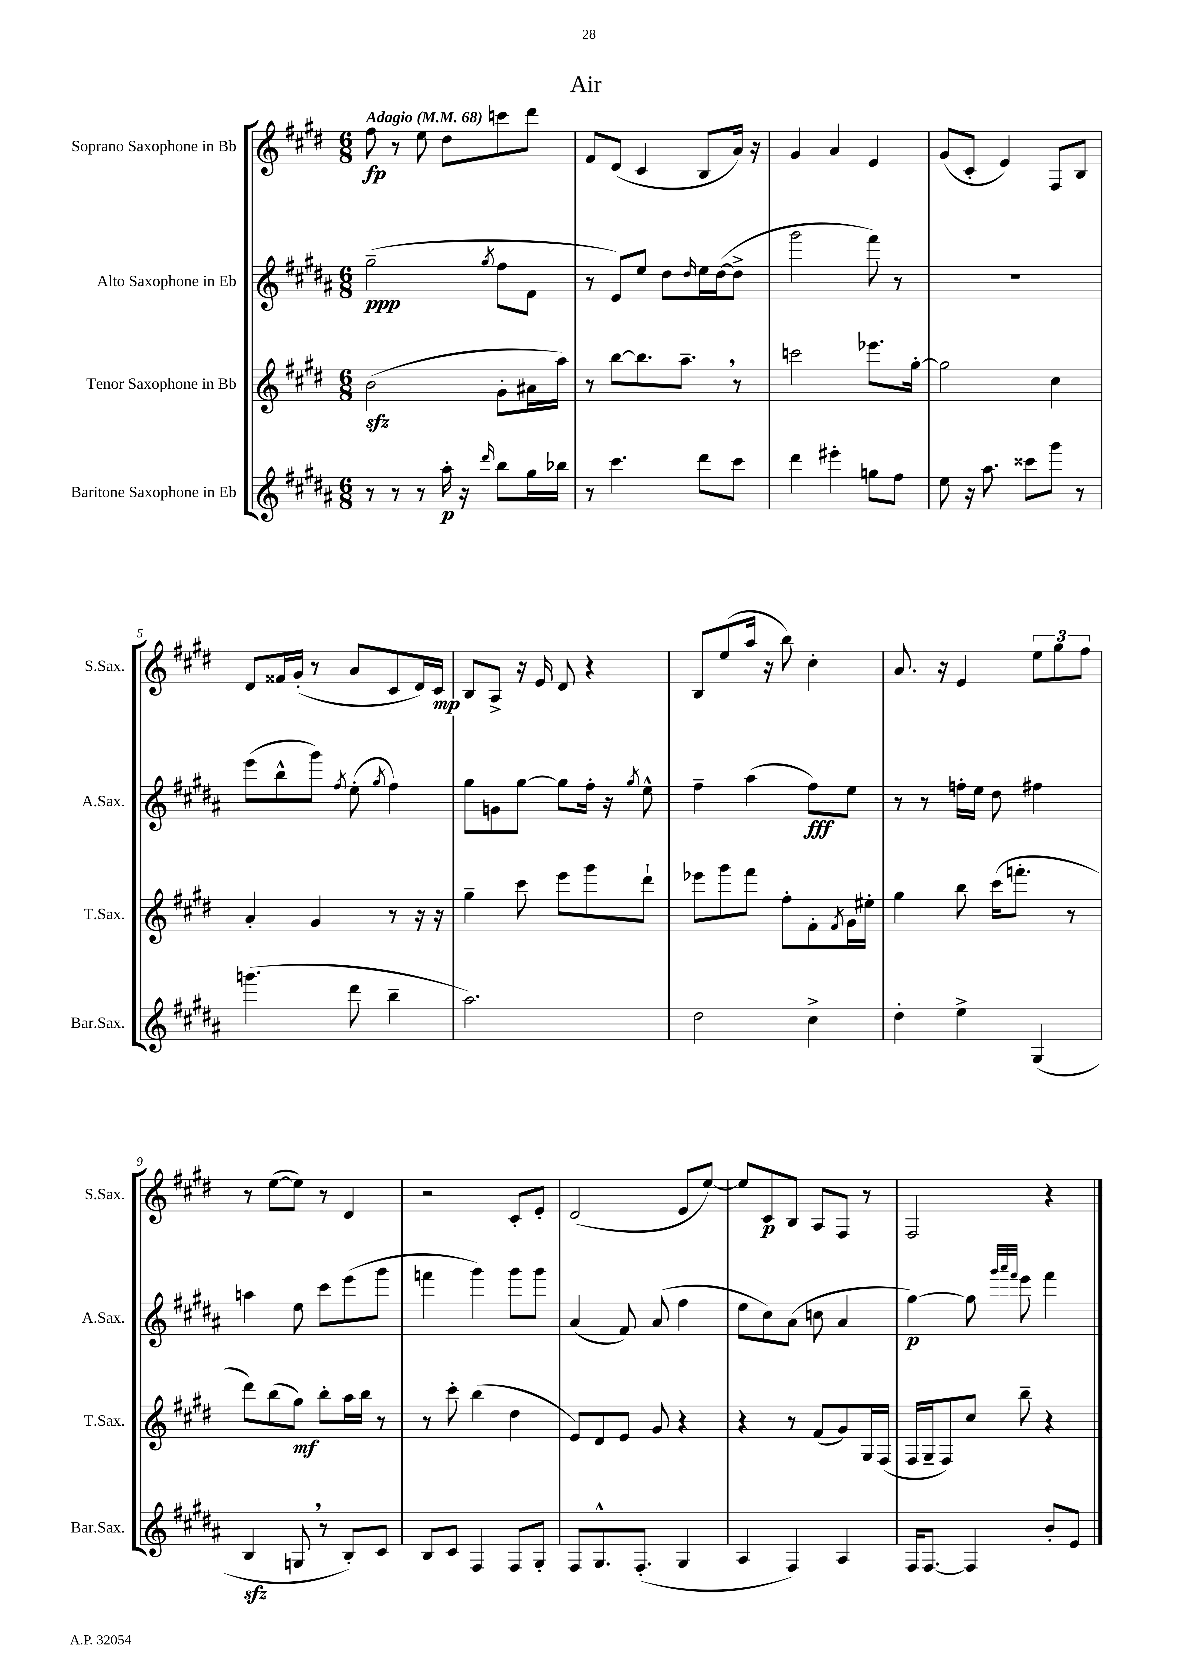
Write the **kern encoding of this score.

**kern	**dynam	**kern	**dynam	**kern	**dynam	**kern	**dynam
*part4	*part4	*part3	*part3	*part2	*part2	*part1	*part1
*staff4	*staff4	*staff3	*staff3	*staff2	*staff2	*staff1	*staff1
*I"Baritone Saxophone in Eb	*	*I"Tenor Saxophone in Bb	*	*I"Alto Saxophone in Eb	*	*I"Soprano Saxophone in Bb	*
*I'Bar.Sax.	*	*I'T.Sax.	*	*I'A.Sax.	*	*I'S.Sax.	*
*clefG2	*	*clefG2	*	*clefG2	*	*clefG2	*
*k[f#c#g#d#a#]	*	*k[f#c#g#d#]	*	*k[f#c#g#d#a#]	*	*k[f#c#g#d#]	*
*M6/8	*	*M6/8	*	*M6/8	*	*M6/8	*
*MM68	*	*MM68	*	*MM68	*	*MM68	*
=1	=1	=1	=1	=1	=1	=1	=1
!	!	!	!	!	!	!LO:TX:a:B:t=Adagio	!
8r	.	(2bzz\	.	(2gg#~\	ppp	8ff#\	fp
8r	.	.	.	.	.	8r	.
8r	.	.	.	.	.	8ee\	.
16aa#'\	p	.	.	.	.	8dd#\L	.
16r	.	.	.	.	.	.	.
16qqddd#/	.	.	.	8qgg#/	.	.	.
8bb\L	.	8g#'\L	.	8ff#\L	.	8cccn\	.
16gg#\L	.	16a#X\L	.	8f#\J	.	8ddd#\J	.
16bb-X\JJ	.	16aa\JJ)	.	.	.	.	.
=2	=2	=2	=2	=2	=2	=2	=2
8r	.	8r	.	8r	.	8f#/L	.
4.ccc#\	.	[8bb\L	.	8e/L)	.	(8d#/J	.
.	.	8.bb\]	.	8ee/J	.	4c#/	.
.	.	.	.	8dd#\L	.	.	.
.	.	8.aa~,\J	.	.	.	.	.
.	.	.	.	16qqdd#/	.	.	.
8ddd#\L	.	.	.	16ee\L	.	8B/L	.
.	.	.	.	([16dd#\J	.	.	.
8ccc#\J	.	8r	.	8dd#^\J]	.	16a/Jk)	.
.	.	.	.	.	.	16r	.
=3	=3	=3	=3	=3	=3	=3	=3
4ddd#\	.	2cccn\	.	2ggg#\	.	4g#/	.
4eee#X'\	.	.	.	.	.	4a/	.
8ggn\L	.	8.eee-X\L	.	8fff#\)	.	4e/	.
8ff#\J	.	.	.	8r	.	.	.
.	.	[16gg#'\Jk	.	.	.	.	.
=4	=4	=4	=4	=4	=4	=4	=4
8ee\	.	2gg#\]	.	2.r	.	(8g#/L	.
16r	.	.	.	.	.	8c#'/J	.
8.aa#\	.	.	.	.	.	.	.
.	.	.	.	.	.	4e/)	.
8ccc##X\L	.	.	.	.	.	.	.
8ggg#\J	.	4cc#\	.	.	.	8F#/L	.
8r	.	.	.	.	.	8B/J	.
!!LO:LB:g=z
=5	=5	=5	=5	=5	=5	=5	=5
(4.gggn\	.	4a'/	.	(8eee\L	.	8d#/L	.
.	.	.	.	8bb^^\	.	16f##X/L	.
.	.	.	.	.	.	(16g#'/JJ	.
.	.	4g#/	.	8ggg#\J)	.	8r	.
.	.	.	.	8qff#/	.	.	.
8ddd#\	.	.	.	(8ee'\	.	8a/L	.
.	.	.	.	8qgg#/	.	.	.
4bb~\	.	8r	.	4ff#\)	.	8c#/	.
.	.	16r	.	.	.	16d#/L)	.
.	.	16r	.	.	.	16c#/JJ	mp
=6	=6	=6	=6	=6	=6	=6	=6
2.aa#\)	.	4gg#~\	.	8gg#\L	.	8B/L	.
.	.	.	.	8gn\	.	8A^/J	.
.	.	8ccc#\	.	[8gg#\J	.	16r	.
.	.	.	.	.	.	16e/	.
.	.	8eee\L	.	8gg#\L]	.	8d#/	.
.	.	8ggg#\	.	16ff#'\Jk	.	4r	.
.	.	.	.	16r	.	.	.
.	.	.	.	8qgg#/	.	.	.
.	.	8ddd#`\J	.	8ee^^\	.	.	.
=7	=7	=7	=7	=7	=7	=7	=7
2dd#\	.	8eee-X\L	.	4ff#~\	.	8B/L	.
.	.	8ggg#\	.	.	.	(8ee/	.
.	.	8fff#\J	.	(4aa#\	.	16aa/Jk	.
.	.	.	.	.	.	16r	.
.	.	8ff#'\L	.	.	.	8bb\)	.
4cc#^\	.	8f#'\	.	8ff#\L)	fff	4cc#'\	.
.	.	8qf#/	.	.	.	.	.
.	.	16g#\L	.	8ee\J	.	.	.
.	.	16ee#X'\JJ	.	.	.	.	.
=8	=8	=8	=8	=8	=8	=8	=8
4dd#'\	.	4gg#\	.	8r	.	8.a/	.
.	.	.	.	8r	.	.	.
.	.	.	.	.	.	16r	.
4ee^\	.	8bb\	.	16ffn'\LL	.	4e/	.
.	.	.	.	16ee\JJ	.	.	.
.	.	(16ccc#\KL	.	8dd#\	.	.	.
.	.	8.fffn'\J	.	.	.	.	.
(4G#/	.	.	.	4ff#X\	.	12ee\L	.
.	.	.	.	.	.	12gg#\	.
.	.	8r	.	.	.	.	.
.	.	.	.	.	.	12ff#\J	.
!!LO:LB:g=z
=9	=9	=9	=9	=9	=9	=9	=9
4Bzz/	.	8ddd#\L)	.	4aan\	.	8r	.
.	.	(8bb\	.	.	.	([8ee\L	.
8Gn,/	.	8gg#\J)	mf	8ee\	.	8ee\J])	.
8r	.	8bb'\L	.	8ccc#\L	.	8r	.
8B'/L)	.	16aa\L	.	(8eee\	.	4d#/	.
.	.	16bb\JJ	.	.	.	.	.
8c#/J	.	8r	.	8ggg#\J	.	.	.
=10	=10	=10	=10	=10	=10	=10	=10
8B/L	.	8r	.	4fffn\	.	2r	.
8c#/J	.	8ccc#'\	.	.	.	.	.
4F#/	.	(4bb\	.	4ggg#\)	.	.	.
8F#/L	.	4dd#\	.	8ggg#\L	.	8c#'/L	.
8G#'/J	.	.	.	8ggg#\J	.	8e'/J	.
=11	=11	=11	=11	=11	=11	=11	=11
8F#/L	.	8e/L)	.	(4a#/	.	(2d#/	.
8.G#^^/	.	8d#/	.	.	.	.	.
.	.	8e/J	.	8f#/)	.	.	.
(8.F#'/J	.	.	.	.	.	.	.
.	.	8g#/	.	(8a#/	.	.	.
4G#/	.	4r	.	4ff#\	.	8e/L	.
.	.	.	.	.	.	[8ee/J)	.
=12	=12	=12	=12	=12	=12	=12	=12
4A#/	.	4r	.	8ee\L	.	8ee/L]	.
.	.	.	.	8cc#\)	.	8c#/	p
4F#/)	.	8r	.	(8a#\J	.	8B/J	.
.	.	(8f#/L	.	8ccn\	.	8A/L	.
4A#/	.	8g#/)	.	4a#/	.	8F#/J	.
.	.	16G#/L	.	.	.	8r	.
.	.	(16F#/JJ	.	.	.	.	.
=13	=13	=13	=13	=13	=13	=13	=13
16F#/KL	.	16F#/LL	.	[4gg#\)	p	2F#/	.
[8.F#/J	.	16G#~/J	.	.	.	.	.
.	.	8F#/)	.	.	.	.	.
4F#/]	.	8cc#/J	.	8gg#\]	.	.	.
.	.	.	.	32qqggg#/LLL	.	.	.
.	.	.	.	32qqaaa#/	.	.	.
.	.	.	.	32qqfff#/JJJ	.	.	.
.	.	8bb~\	.	8eee\	.	.	.
8b'/L	.	4r	.	4fff#\	.	4r	.
8e/J	.	.	.	.	.	.	.
==	==	==	==	==	==	==	==
*-	*-	*-	*-	*-	*-	*-	*-
